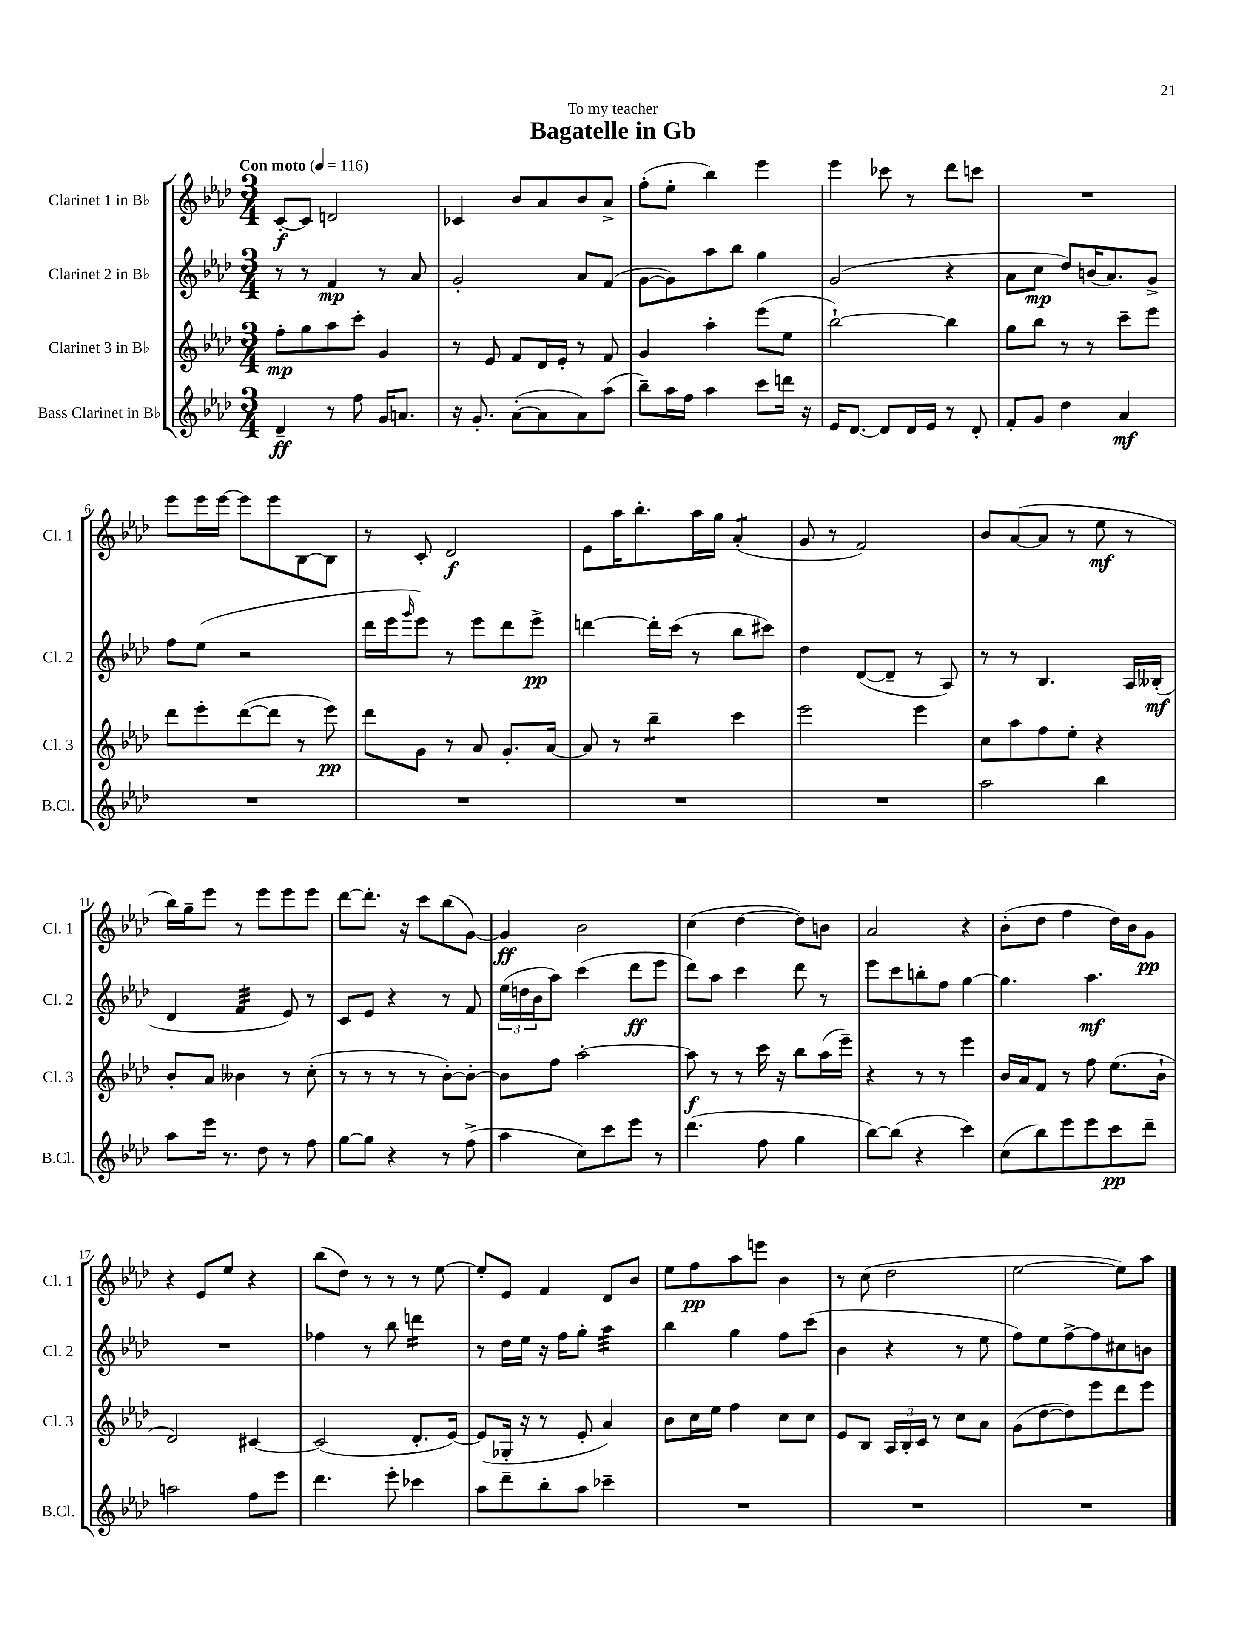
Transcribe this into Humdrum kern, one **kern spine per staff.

**kern	**kern	**kern	**kern
*staff4	*staff3	*staff2	*staff1
*clefG2	*clefG2	*clefG2	*clefG2
*k[b-e-a-d-]	*k[b-e-a-d-]	*k[b-e-a-d-]	*k[b-e-a-d-]
*M3/4	*M3/4	*M3/4	*M3/4
*MM116	*MM116	*MM116	*MM116
4d-~	8ff'	8r	[8c'
.	8gg	8r	8c]
8r	8aa-	4f	2d
8ff	8ccc'	.	.
16g	4g	8r	.
8.a	.	.	.
.	.	8a-	.
=	=	=	=
16r	8r	2g'	4c-
8.g'	.	.	.
.	8e-	.	.
([8a-'	8f	.	8b-
8a-]	16d-	.	8a-
.	16e-'	.	.
8a-)	8r	8a-	8b-
(8aa-	8f	(8f	8a-^
=	=	=	=
8bb-~)	4g	[8g	(8ff'
16aa-	.	8g])	8ee-'
16ff	.	.	.
4aa-	4aa-'	8aa-	4bb-)
.	.	8bb-	.
8ccc	(8eee-	4gg	4eee-
16ddd	8ee-	.	.
16r	.	.	.
=	=	=	=
16e-	[2bb-`)	(2g	4eee-
[8.d-	.	.	.
8d-]	.	.	8ccc-
16d-	.	.	8r
16e-	.	.	.
8r	4bb-]	4r	8ddd-
8d-'	.	.	8ccc
=	=	=	=
8f'	8gg	8a-	2.r
8g	8bb-	8cc	.
4dd-	8r	8dd-)	.
.	8r	(16b	.
.	.	8.a-)	.
4a-	8ccc~	.	.
.	8eee-	8g^	.
=	=	=	=
2.r	8ddd-	8ff	8eee-
.	8eee-'	(8ee-	16eee-
.	.	.	[16eee-
.	([8ddd-	2r	8eee-]
.	8ddd-]	.	8eee-
.	8r	.	[8B-
.	8eee-)	.	8B-]
=	=	=	=
2.r	8ddd-	16ddd-	8r
.	.	16eee-	.
.	.	16qqggg	.
.	8g	8eee-)	8c'
.	8r	8r	2d-
.	8a-	8eee-	.
.	8.g'	8ddd-	.
.	.	8eee-^	.
.	[16a-	.	.
=	=	=	=
2.r	8a-]	[4ddd	8e-
.	8r	.	16aa-
.	.	.	8.bb-'
.	4bb-~	16ddd']	.
.	.	(16ccc	.
.	.	8r	16aa-
.	.	.	16gg
.	4ccc	8bb-	(4a-'
.	.	8ccc#)	.
=	=	=	=
2.r	2eee-	4dd-	8g
.	.	.	8r
.	.	([8d-	2f)
.	.	8d-~]	.
.	4eee-	8r	.
.	.	8A-)	.
=	=	=	=
2aa-	8cc	8r	8b-
.	8aa-	8r	([8a-
.	8ff	4.B-	8a-]
.	8ee-'	.	8r
4bb-	4r	.	8ee-
.	.	16A-	8r
.	.	(16B--'	.
=	=	=	=
8aa-	8b-'	4d-	16bb-)
.	.	.	16gg~
16eee-	8a-	.	8eee-
8.r	.	.	.
.	4b--	4f	8r
8dd-	.	.	8eee-
8r	8r	8e-)	8eee-
8ff	(8cc'	8r	8eee-
=	=	=	=
[8gg	8r	8c	[8ddd-
8gg]	8r	8e-	8.ddd-']
4r	8r	4r	.
.	.	.	16r
.	8r	.	8ccc
8r	[8b-')	8r	(8bb-
(8ff^	8b-'_	8f	[8g)
=	=	=	=
4aa-	8b-]	(24ee-	4g]
.	.	24dd	.
.	.	24b-	.
.	8ff	8aa-)	.
8cc)	[2aa-'	(4ccc	2b-
8ccc	.	.	.
8eee-	.	8ddd-	.
8r	.	8eee-	.
=	=	=	=
(4.ddd-	8aa-]	8ddd-)	(4cc
.	8r	8aa-	.
.	8r	4ccc	[4dd-
8ff	16ccc	.	.
.	16r	.	.
4gg	8bb-	8ddd-	8dd-])
.	(16aa-	8r	8b
.	16eee-~)	.	.
=	=	=	=
[8bb-)	4r	8eee-	2a-
(8bb-]	.	8ccc	.
4r	8r	8bb'	.
.	8r	8ff	.
4ccc)	4eee-	[4gg	4r
=	=	=	=
(8cc	16b-	4.gg]	(8b-'
.	16a-	.	.
8bb-)	8f	.	8dd-
8eee-	8r	.	4ff
8eee-	8ff	4.aa-	.
8ccc	(8.ee-	.	16dd-)
.	.	.	16b-
8ddd-~	.	.	8g
.	16b-`	.	.
=	=	=	=
2aa	2d-)	2.r	4r
.	.	.	8e-
.	.	.	8ee-
8ff	[4c#	.	4r
8eee-	.	.	.
=	=	=	=
4.ddd-	(2c#]	4ff-	(8bb-
.	.	.	8dd-)
.	.	8r	8r
8eee-'	.	8bb-	8r
4ccc-	8.d-'	4ddd	8r
.	.	.	[8ee-
.	[16e-)	.	.
=	=	=	=
8aa-	(8e-]	8r	8ee-']
8ddd-~	16G-'	16dd-	8e-
.	16r	16ee-	.
8bb-'	8r	16r	4f
.	.	16ff	.
8aa-	8e-'	8gg'	.
4ccc-~	4a-)	4aa-	8d-
.	.	.	8b-
=	=	=	=
2.r	8b-	4bb-	8ee-
.	16cc	.	8ff
.	16ee-	.	.
.	4ff	4gg	8aa-
.	.	.	8eee
.	8cc	8ff	4b-
.	8cc	(8ccc	.
=	=	=	=
2.r	8e-	4b-	8r
.	8B-	.	(8cc
.	24A-	4r	2dd-
.	24B-'	.	.
.	24c	.	.
.	8r	.	.
.	8cc	8r	.
.	8a-	8ee-	.
=	=	=	=
2.r	(8g	8ff)	[2ee-
.	[8dd-	8ee-	.
.	8dd-])	[8ff^	.
.	8eee-	8ff]	.
.	8ddd-	8cc#	8ee-])
.	8eee-	8b	8aa-
==	==	==	==
*-	*-	*-	*-
